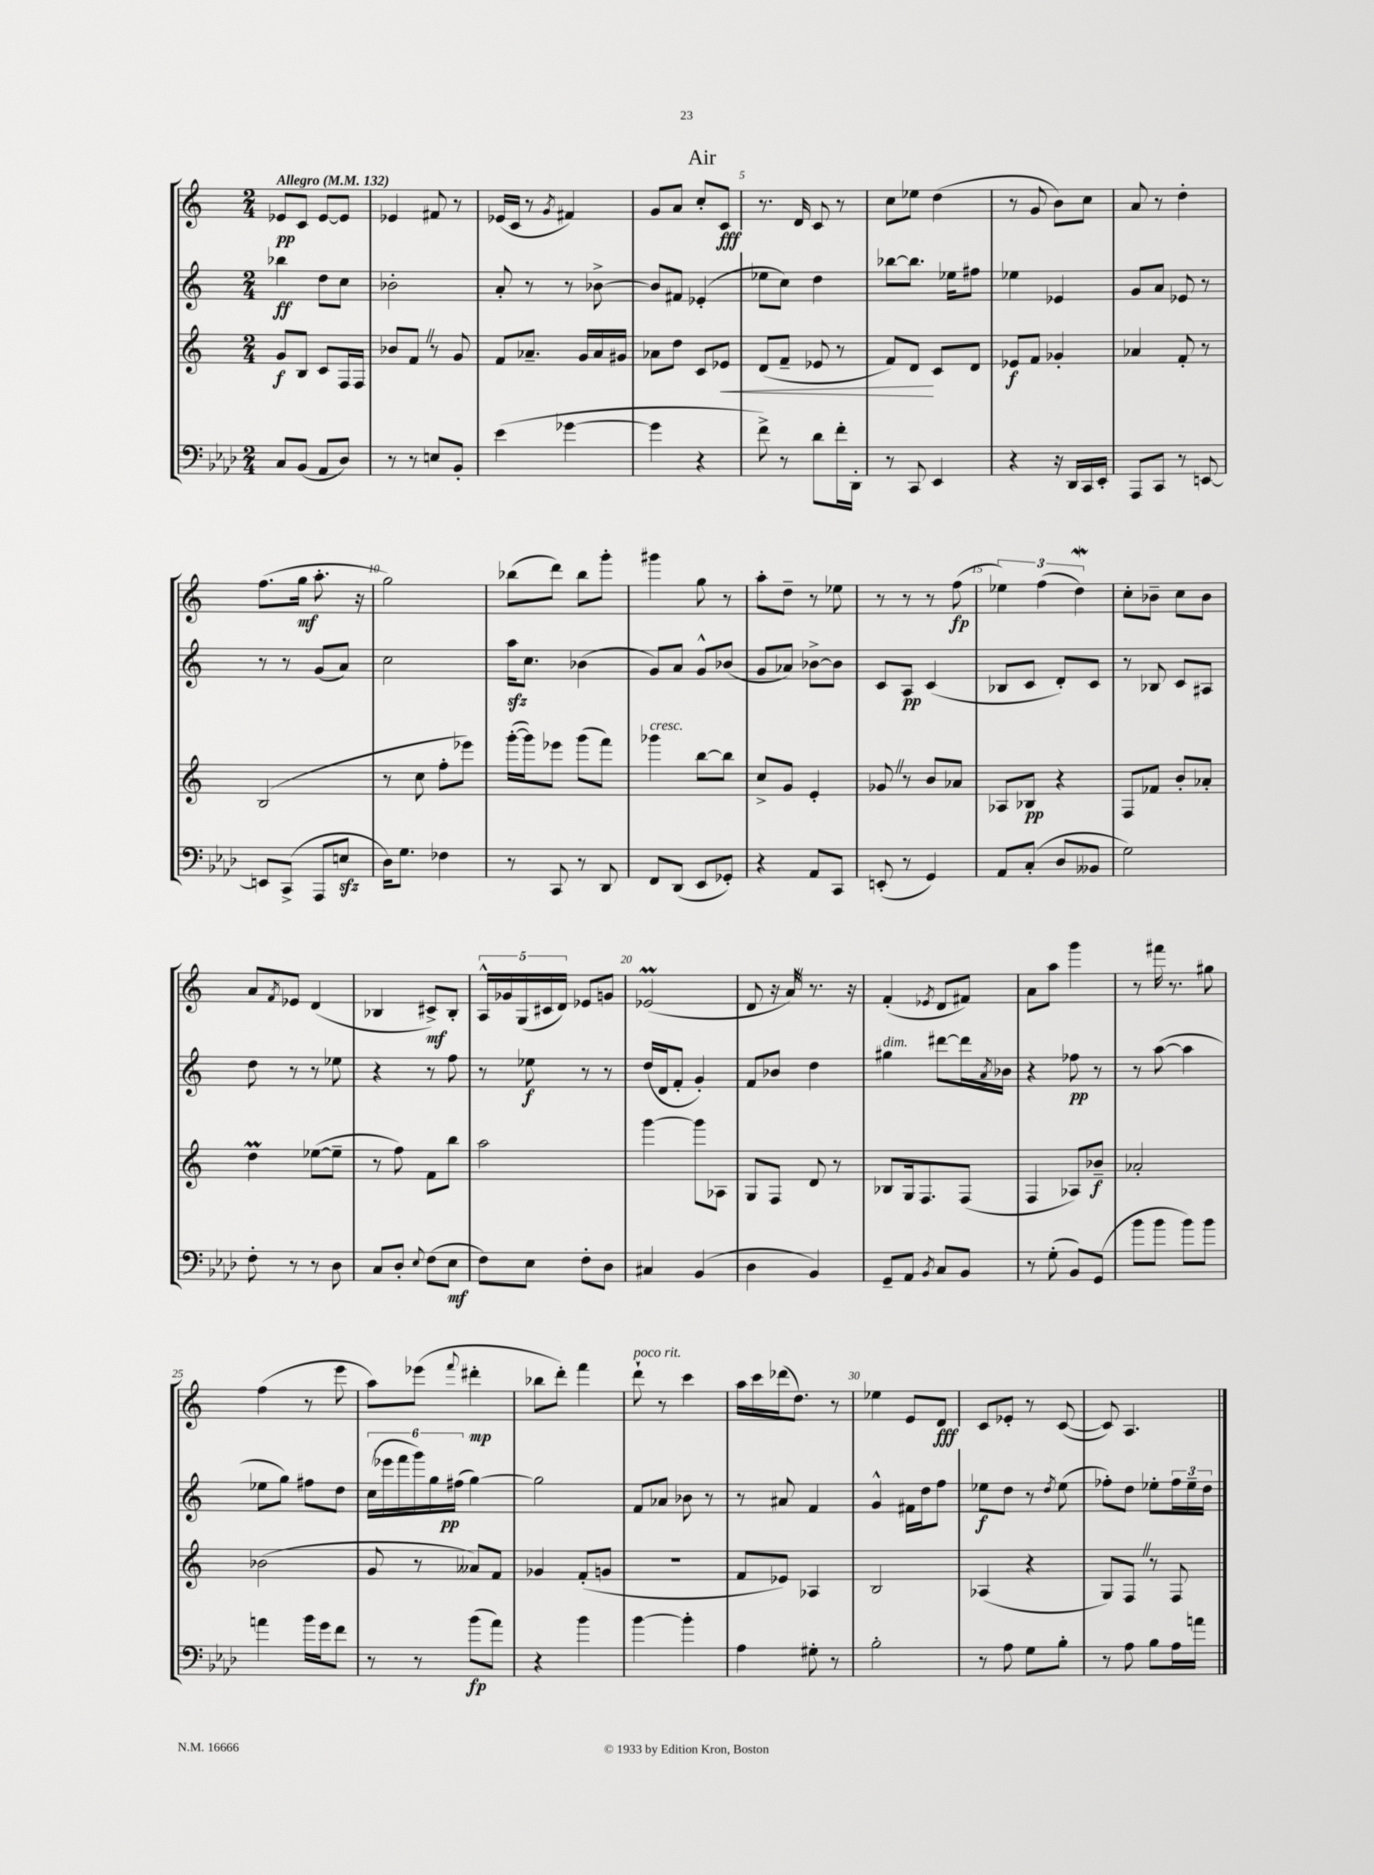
\header { title = "Air" }
<<
\new StaffGroup <<
\new Staff = "s0" {
    \clef treble \key c \major \numericTimeSignature \time 2/4 \tempo "Allegro" 4 = 132
    ees'8\pp c'8 ees'8~ ees'8 |
    ees'4 fis'8 r8 |
    ees'16( c'16 r8 \acciaccatura { g'8 } fis'4) |
    g'8 a'8 c''8-. c'8\fff |
    r8. d'16 c'8 r8 |
    c''8 ees''8 d''4( |
    r8 g'8 b'8) c''8 |
    a'8 r8 d''4-. |
    f''8.( g''16\mf a''8.-. r16 |
    g''2) |
    bes''8( d'''8) bes''8 g'''8-. |
    gis'''4 g''8 r8 |
    a''8-. d''8-- r8 ees''8 |
    r8 r8 r8 f''8\fp( |
    \tuplet 3/2 { ees''4) f''4( d''4\mordent) } |
    c''8-. bes'8-- c''8 bes'8 |
    a'8 \acciaccatura { f'8 } ees'8 d'4( |
    bes4 cis'8->\mf) bes8-. |
    \tuplet 5/4 { a16-^ ges'16 g16( cis'16 d'16) } ees'8 g'8 |
    ees'2\prall( |
    d'8 r16 a'16) \once \override BreathingSign.text = \markup { \musicglyph "scripts.caesura.straight" } \breathe r8. r16 |
    f'4-.( \acciaccatura { ees'8 } d'8 fis'8) |
    a'8 a''8 g'''4 |
    r8 fis'''16 r8. gis''8 |
    f''4( r8 e'''8 |
    a''8) ees'''8( \appoggiatura { f'''8 } dis'''4-.\mp |
    bes''8 d'''8-.) f'''4 |
    d'''8-!^\markup { \italic "poco rit." } r8 c'''4 |
    a''16 c'''16 des'''16( d''8.) r8 |
    ees''4 e'8 d'8\fff |
    c'8 ees'8-. r8 c'8~( |
    c'8) a4. \bar "|." |
}
\new Staff = "s1" {
    \clef treble \key c \major \numericTimeSignature \time 2/4
    bes''4\ff d''8 c''8 |
    bes'2-. |
    a'8-. r8 r8 bes'8~-> |
    bes'8 fis'8 ees'4-.( |
    ees''8 c''8) d''4 |
    bes''8~ bes''8. ees''16 fis''8 |
    ees''4 ees'4 |
    g'8 a'8 ees'8 r8 |
    r8 r8 g'8( a'8) |
    c''2 |
    a''16\sfz c''8. bes'4( |
    g'8) a'8 g'8-^ bes'8( |
    g'8 aes'8) bes'8~-> bes'8 |
    c'8 a8\pp c'4( |
    bes8 c'8 d'8-.) c'8 |
    r8 bes8 c'8 ais8 |
    d''8 r8 r8 ees''8 |
    r4 r8 f''8 |
    r8 ees''8\f r8 r8 |
    d''16( d'16 f'8-. g'4-.) |
    f'8 bes'8 d''4 |
    gis''4^\markup { \italic "dim." } dis'''8~ dis'''16 \acciaccatura { a'8 } bes'16 |
    r4 fes''8\pp r8 |
    r8 a''8~( a''4 |
    ees''8 g''8) fis''8 d''8 |
    \tuplet 6/4 { c''16( ees'''16 f'''16 g'''16) g''16 fis''16\pp( } g''4~) |
    g''2 |
    f'8 aes'8 bes'8 r8 |
    r8 ais'8 f'4 |
    g'4-^ fis'16 d''16 f''8 |
    ees''8\f d''8 r8 \acciaccatura { d''8 } ees''8( |
    fes''8-.) d''8 ees''8-. \tuplet 3/2 { fes''16 ees''16-- d''16 } \bar "|." |
}
\new Staff = "s2" {
    \clef treble \key c \major \numericTimeSignature \time 2/4
    g'8\f b8 c'8 f16 f16 |
    bes'8 f'8 \once \override BreathingSign.text = \markup { \musicglyph "scripts.caesura.straight" } \breathe r8 g'8 |
    f'8 aes'8.-- g'16 aes'16 gis'16 |
    aes'8 d''8 c'8 ees'8\< |
    d'8( f'8-- ees'8 r8 |
    f'8) d'8\! c'8 d'8 |
    ees'8\f f'8 ges'4-. |
    aes'4 f'8-. r8 |
    b2( |
    r8 c''8 f''8-. ees'''8) |
    g'''16~-.( g'''16) ees'''8 g'''8( f'''8) |
    ges'''4^\markup { \italic "cresc." } b''8~ b''8 |
    c''8-> g'8 e'4-. |
    ges'8 \once \override BreathingSign.text = \markup { \musicglyph "scripts.caesura.straight" } \breathe r8 b'8 aes'8 |
    aes8 bes8\pp r4 |
    f8 fes'8 b'8-. aes'8-. |
    d''4\prall ees''8~( ees''8-- |
    r8 f''8) f'8 b''8 |
    a''2 |
    g'''4~ g'''8 aes8 |
    g8 f8 d'8 r8 |
    bes8 g16 f8. f8( |
    f4 aes8) bes'8--\f |
    aes'2-. |
    bes'2( |
    g'8 r8 aeses'8) f'8 |
    ges'4 f'8-.( g'8 |
    r2 |
    f'8 ees'8) aes4 |
    b2 |
    aes4( r4 |
    g8) f8 \once \override BreathingSign.text = \markup { \musicglyph "scripts.caesura.straight" } \breathe r8 f8 \bar "|." |
}
\new Staff = "s3" {
    \clef bass \key aes \major \numericTimeSignature \time 2/4
    c8 bes,8( aes,8 des8) |
    r8 r8 e8 bes,8-. |
    ees'4( ges'4~ |
    ges'4 r4 |
    f'8->) r8 des'8 f'16-. des,16-. |
    r8 c,8 ees,4 |
    r4 r16 des,16 c,16 ees,16-. |
    aes,,8 c,8 r8 e,8~ |
    e,8 c,8->( aes,,8 e8\sfz |
    des16) g8. fes4 |
    r8 c,8 r8 des,8 |
    f,8 des,8( ees,8 ges,8-.) |
    r4 aes,8 c,8 |
    e,8-.( r8 g,4) |
    aes,8 c8-.( des8 beses,8 |
    g2) |
    f8-. r8 r8 des8 |
    c8 des8-. \appoggiatura { ees8 } f8( ees8\mf |
    f8) ees8 f8-. des8 |
    cis4 bes,4( |
    des4 bes,4) |
    g,8-- aes,8 \acciaccatura { bes,8 } c8 bes,8 |
    r8 g8-.( bes,8) g,8( |
    bes'8 bes'8 bes'8) bes'8 |
    a'4 bes'16 g'16 f'8 |
    r8 r8 bes'8\fp( aes'8) |
    r4 bes'4 |
    bes'4~ bes'4-. |
    aes4 gis8-. r8 |
    bes2-. |
    r8 aes8 g8 bes8-. |
    r8 aes8 bes8 aes16 a'16 \bar "|." |
}
>>
>>
\layout { \context { \Score \override BarNumber.break-visibility = ##(#f #t #t) barNumberVisibility = #(every-nth-bar-number-visible 5) } }
